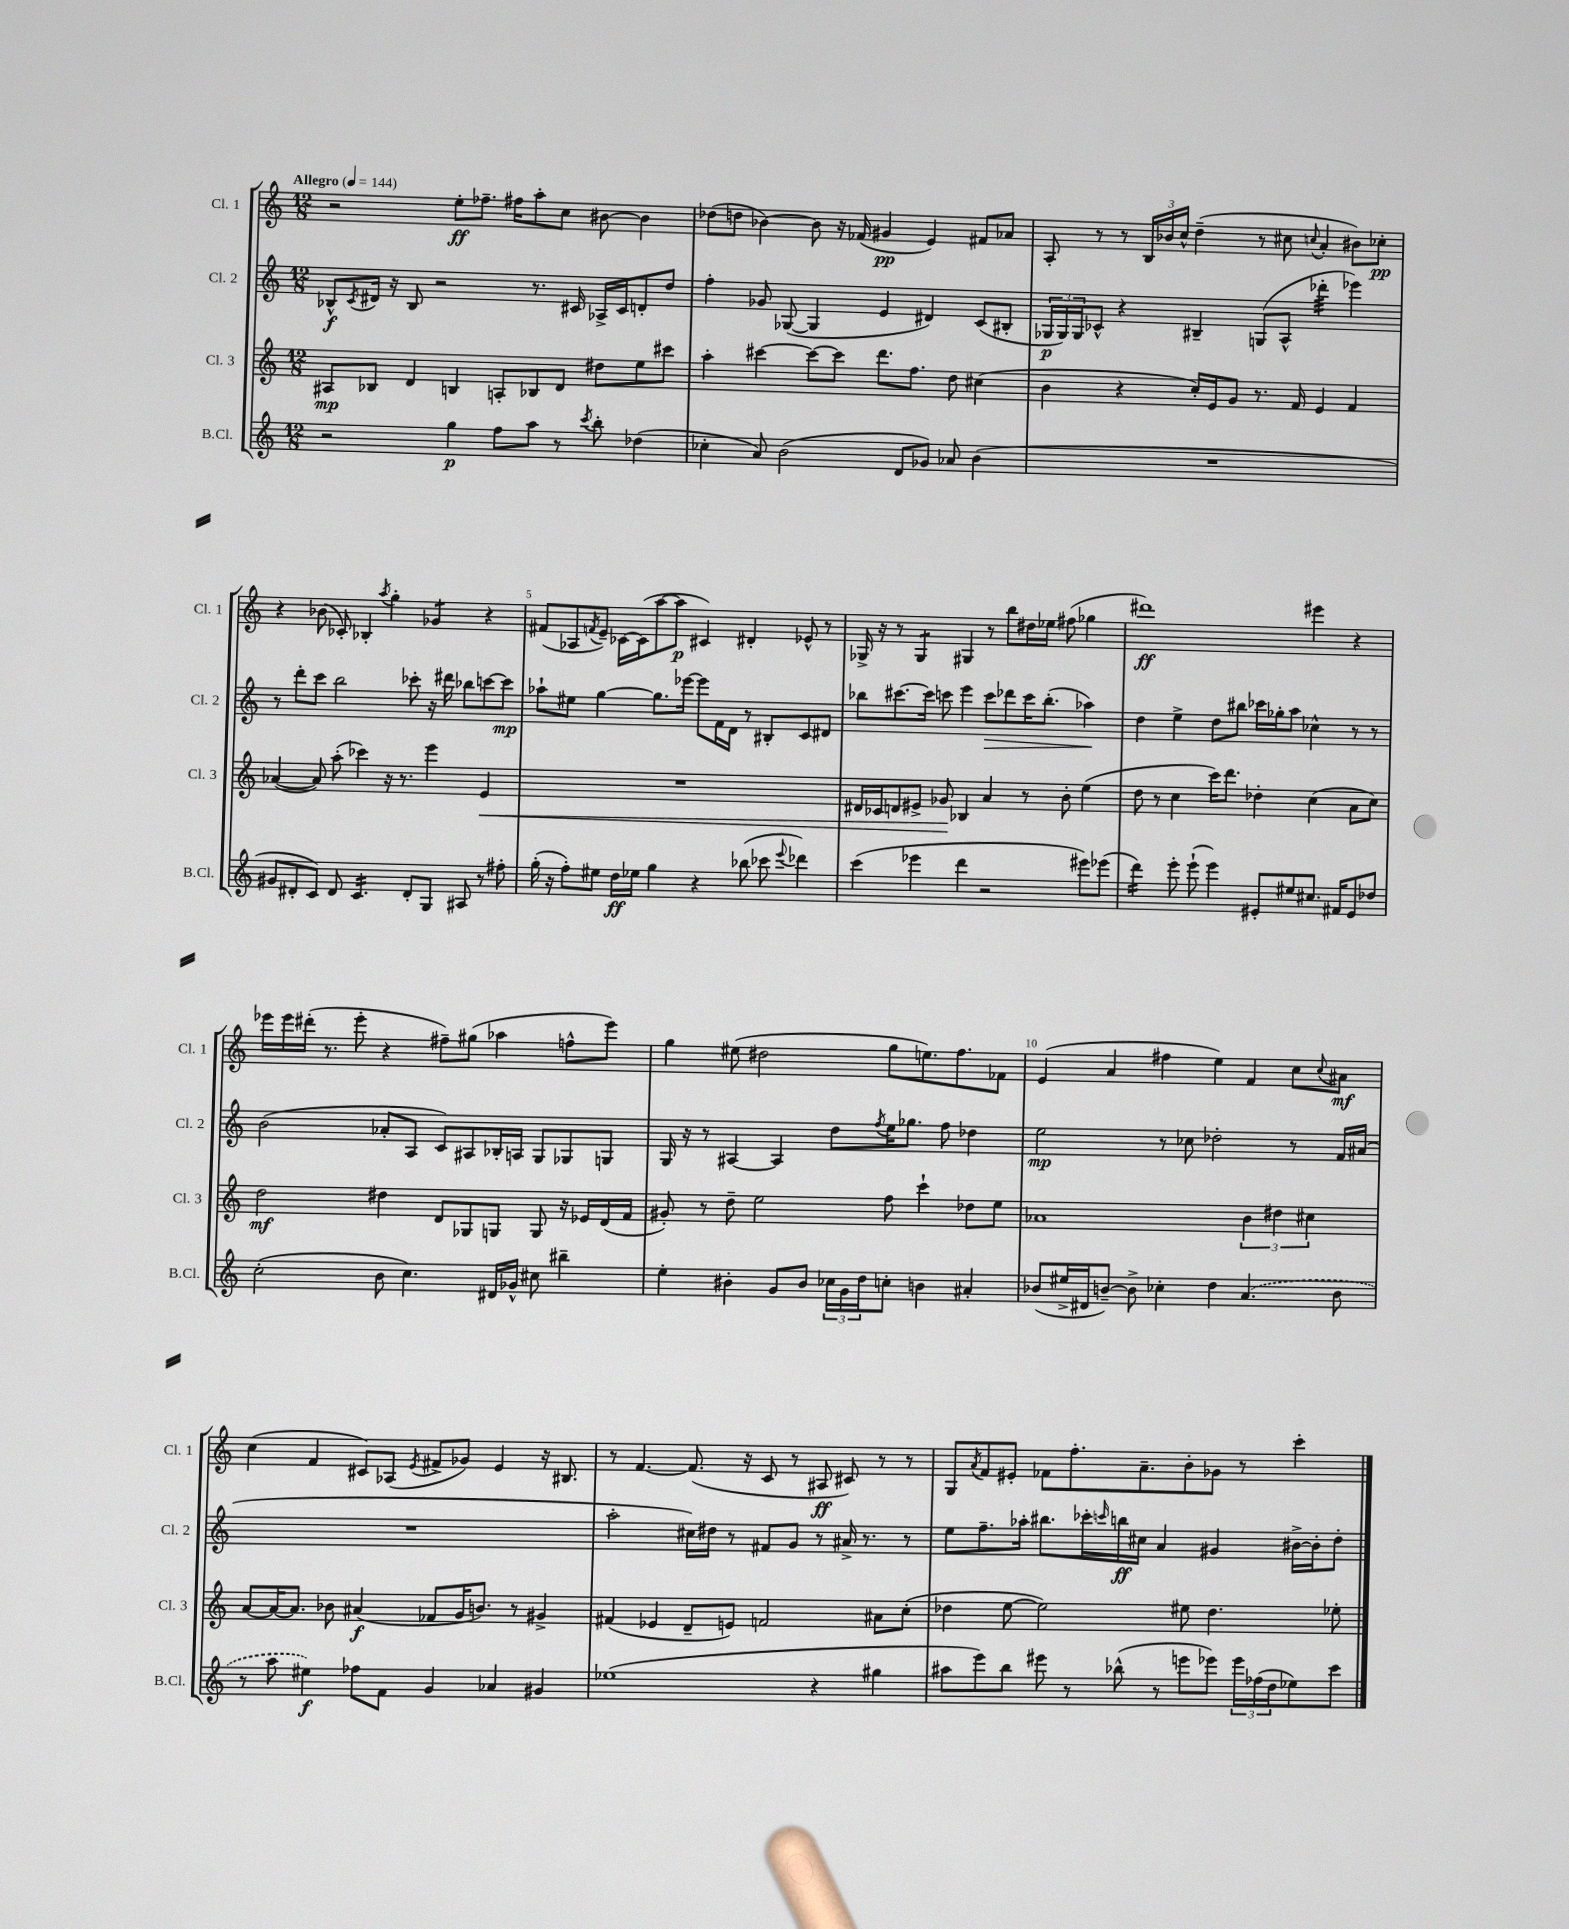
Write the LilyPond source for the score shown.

<<
\new StaffGroup <<
\new Staff = "s0" \with { instrumentName = "Cl. 1" shortInstrumentName = "Cl. 1" } {
    \clef treble \key c \major \numericTimeSignature \time 12/8 \tempo "Allegro" 4 = 144
    r2 e''8-.\ff fes''8.-- fis''16 a''8-. c''8 bis'8~ bis'4 |
    des''8( d''8 bes'4~) bes'8 r16 fes'16( gis'4\pp e'4) fis'8 aes'8 |
    a8-. r8 r8 \tuplet 3/2 { b16 bes'16 c''16-^ } d''4--( r8 cis''8 \appoggiatura { c''8 } a'4-. bis'8) ces''8-.\pp |
    r4 bes'8( ces'8-.) bes4-. \acciaccatura { a''8 } g''4-. ges'4:8 r4 |
    fis'8( aes8 \acciaccatura { f'8 } e'8--) ces'16~ ces'16( a''8~ a''8\p cis'4) dis'4-. ees'8-^ r8 |
    ges16-> r16 r8 ges4:8 gis4 r8 b''8 dis''16 ees''16 fis''8( ges''4 |
    dis'''1\ff) eis'''4 r4 |
    ees'''16 ees'''16 dis'''16-.( r8. ees'''8-. r4 fis''8--) gis''8( aes''4 f''8-^ ees'''8) |
    g''4 eis''8( dis''2 g''8 e''8.) f''8. fes'8 |
    e'4( a'4 fis''4 e''4) f'4 c''8 \appoggiatura { c''8 } ais'8\mf |
    c''4( f'4 cis'8) aes8( \acciaccatura { e'8 } fis'8-> ges'8) e'4 r16 bis8. |
    r8 f'4.~ f'8.( r16 c'8 r8 ais8\ff cis'8) r8 r8 |
    g8 \acciaccatura { a'8 } f'8 eis'8-. fes'8 f''8.-. a'8.-- b'8-. ges'8 r8 c'''4-. \bar "|." |
}
\new Staff = "s1" \with { instrumentName = "Cl. 2" shortInstrumentName = "Cl. 2" } {
    \clef treble \key c \major \numericTimeSignature \time 12/8
    bes8-^\f \acciaccatura { c'8 } dis'16 r16 bes8 r2 r8. cis'16 aes16-> cis'16 d'8-. d''8 |
    f''4-. ges'8 ges8~( ges4 e'4 dis'4) c'8( bis8-. |
    \tuplet 3/2 { ges16\p ges16) ges16 } ces'8-^ r4 bis4-- g8( a8-^ des'''4:32-. ees'''4) |
    r8 d'''8-. c'''8 b''2 ces'''8-. r16 dis'''16 bes''8 c'''8~ c'''8\mp |
    aes''8-! eis''8 g''4~ g''8. ees'''16~ ees'''8 f'16 d'16 r8 bis8-. c'8 dis'8 |
    bes''8 cis'''8.~ cis'''16 c'''8 e'''4 c'''8\> des'''8 c'''16 bes''8.-.( aes''4\!) |
    d''4 e''4-> d''8 bis''8 ces'''16 ges''16-. a''8 ces''4-^ r8 r8 |
    b'2( aes'8-. a8 c'8) ais8 bes16-. a16 g8 ges8 g8 |
    g16 r16 r8 ais4~ ais4 d''8 \acciaccatura { f''8 } e''16 ges''8. f''8 des''4 |
    e''2\mp r8 ces''8 des''2-. r8 f'16 ais'16( |
    R1. |
    a''2-. cis''16) dis''16 r8 fis'8 g'8 r8 ais'16-> r8. r8 |
    e''8 f''8.-- aes''16-. bis''8. ces'''16-. \grace { c'''16 } b''16\ff cis''16 a'4 gis'4 bis'16~-> bis'16-. d''8-. \bar "|." |
}
\new Staff = "s2" \with { instrumentName = "Cl. 3" shortInstrumentName = "Cl. 3" } {
    \clef treble \key c \major \numericTimeSignature \time 12/8
    ais8\mp bes8 d'4 b4 a8-. bes8 d'8 dis''8 e''8 cis'''8 |
    a''4-. cis'''4~ cis'''8~ cis'''8 d'''8. f''8. d''8 cis''4( |
    b'4 r4 c''16-.) e'16 g'8 r8. f'16 e'4 f'4 |
    aes'4~( aes'8) a''8-.( ces'''4) r16 r8. e'''4 e'4\< |
    R1. |
    dis'16 ces'16 d'8 eis'8-> ges'8\! bes4 a'4 r8 b'8-. e''4( |
    d''8 r8 c''4 c'''16) d'''8. des''4-. c''4( a'8 c''8) |
    d''2\mf dis''4 d'8 ges8 g8 g8 r16 ees'16 d'16( f'16 |
    gis'8-.) r8 d''8-- e''2 f''8 c'''4-! des''8 e''8 |
    aes'1 \tuplet 3/2 { b'4 dis''4 cis''4 } |
    a'8~ a'16~ a'8. bes'8 ais'4\f( fes'8 g'16 b'8.) r8 gis'4-> |
    fis'4( ees'4 d'8-- e'8) f'2 ais'8 c''8-.( |
    des''4 e''8~ e''2) eis''8 des''4. ees''8-. \bar "|." |
}
\new Staff = "s3" \with { instrumentName = "B.Cl." shortInstrumentName = "B.Cl." } {
    \clef treble \key c \major \numericTimeSignature \time 12/8
    r2 g''4\p f''8 a''8 r8 \acciaccatura { c'''8 } b''8-. des''4( |
    ces''4-. a'8) b'2( d'8 ges'8) aes'8 b'4( |
    R1. |
    gis'8 dis'8-. c'8) dis'8 c'4.:16 dis'8-. g8 ais8 r8 fis''8-. |
    g''16-.( r16 f''8-.) eis''8 d''16\ff ees''16 g''4 r4 bes''8( ces'''8 \appoggiatura { e'''8 } des'''4) |
    c'''4( ees'''4 d'''4 r2 eis'''8) ees'''8( |
    d'''4:16) e'''8-. e'''8-!( e'''4) eis'8-. eis''8 cis''8. fis'16 eis'8 des''8 |
    c''2-.( b'8 c''4.) dis'16 ges'16-^ cis''8 bis''4-- |
    e''4-. bis'4-. g'8 bis'8 \tuplet 3/2 { ces''16 g'16 d''16 } c''8-. b'4 ais'4-. |
    bes'8( eis''16-> dis'16 b'8~--) b'8-> ces''4-. d''4 \once \slurDashed a'4.( b'8 |
    r8 a''8 eis''4\f) fes''8 f'8 g'4 aes'4 gis'4 |
    ees''1( r4 gis''4 |
    ais''8 e'''8) b''8 eis'''8 r8 bes''8-^( r8 e'''8 ees'''8) \tuplet 3/2 { ees'''16 fes''16( d''16 } ees''8) c'''8 \bar "|." |
}
>>
>>
\layout { \context { \Score \override BarNumber.break-visibility = ##(#f #t #t) barNumberVisibility = #(every-nth-bar-number-visible 5) } }
